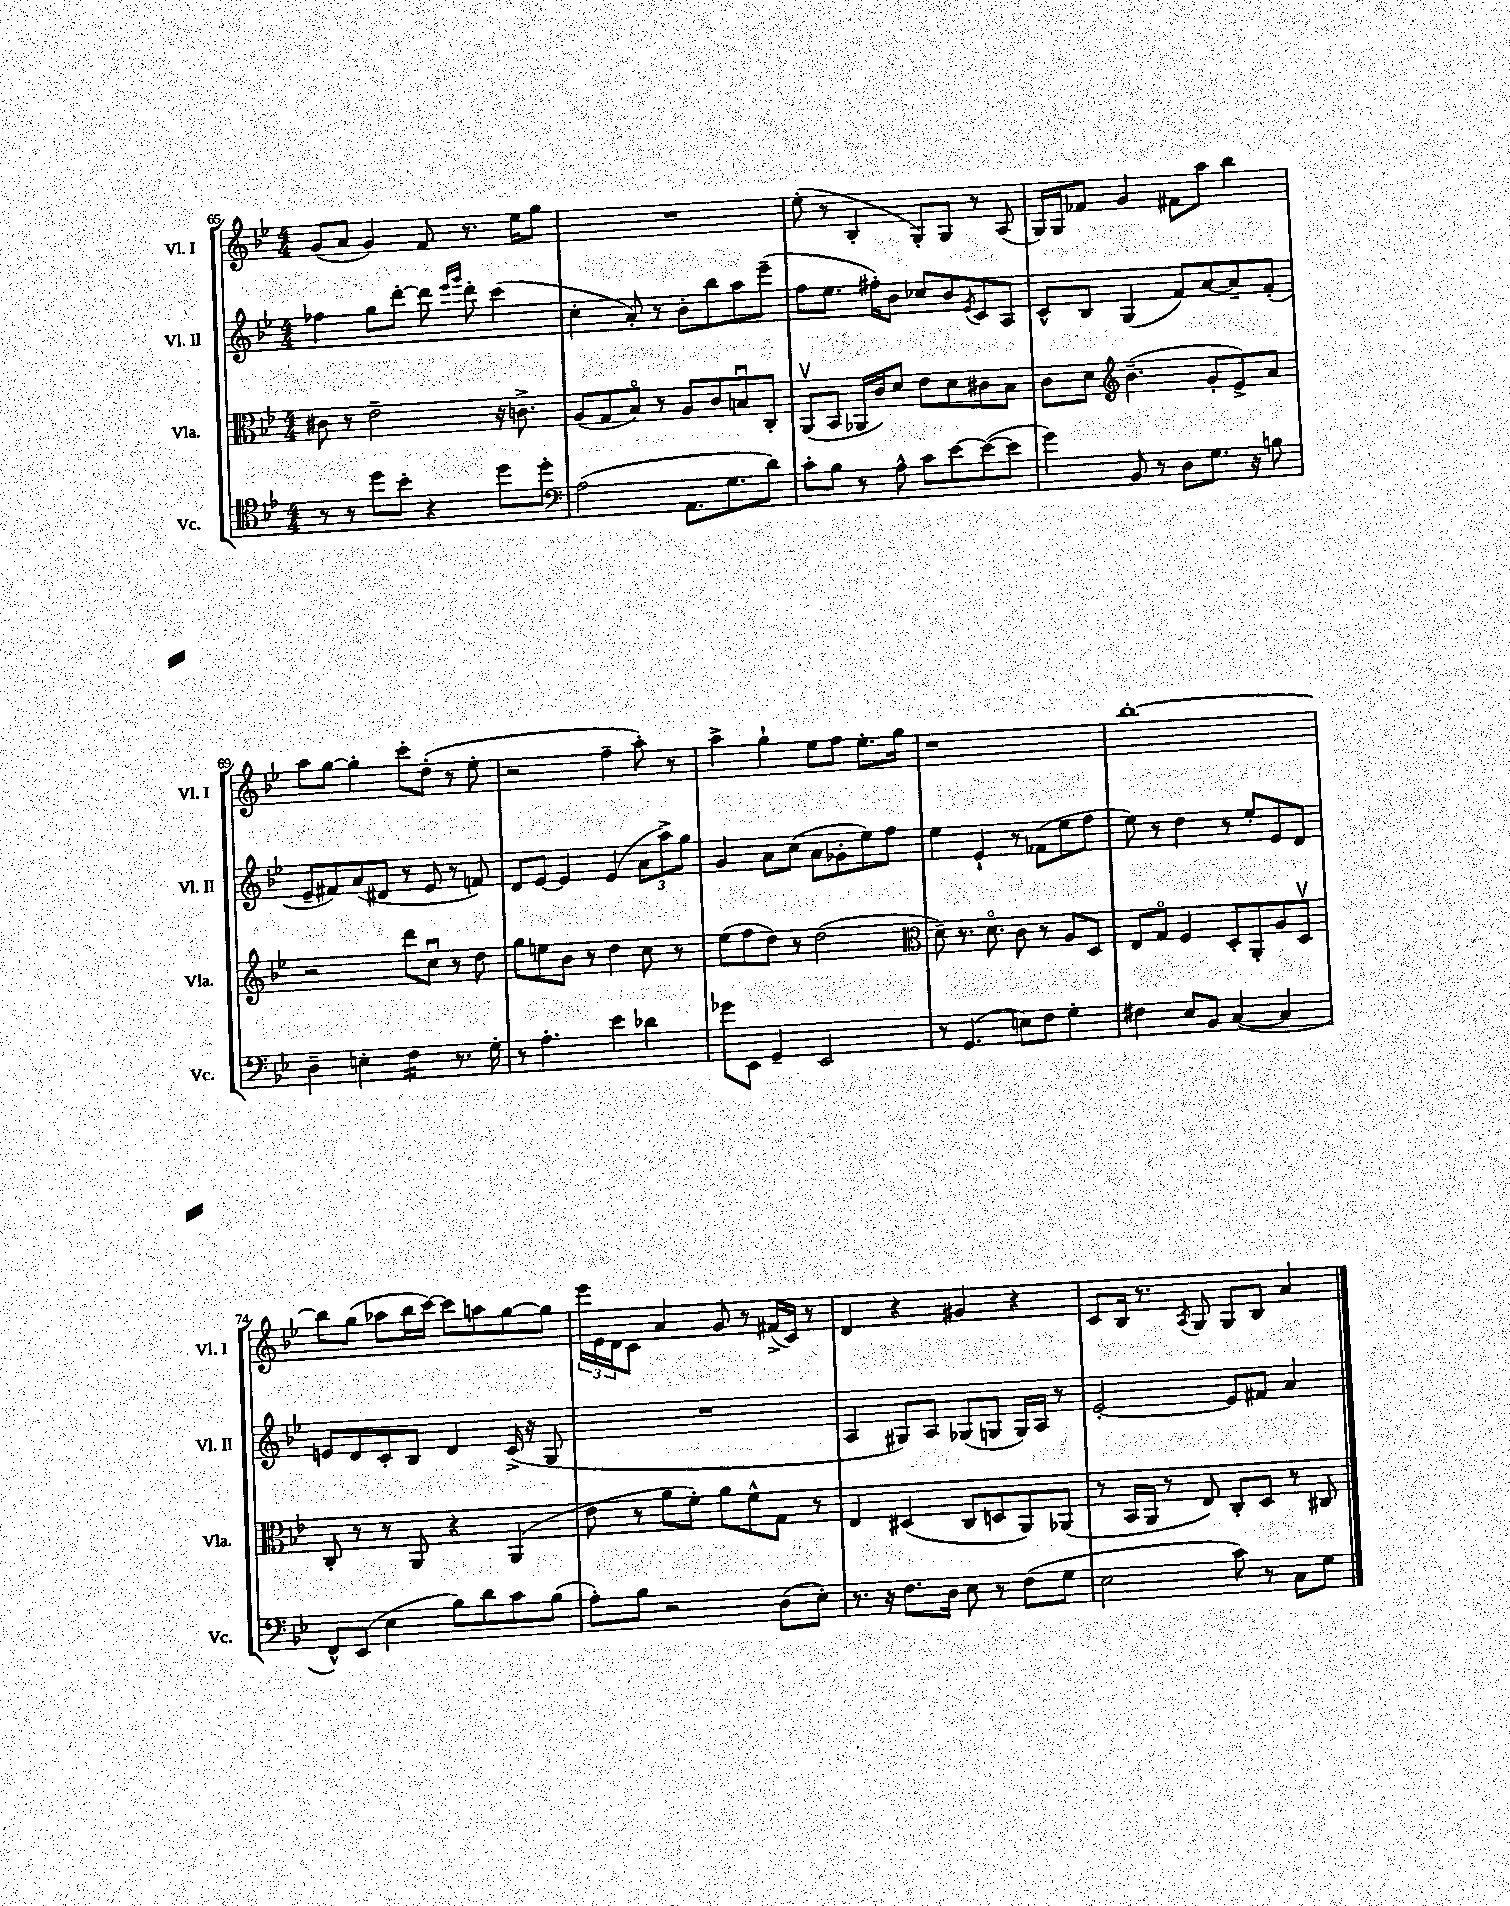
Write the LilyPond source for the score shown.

<<
\new StaffGroup <<
\new Staff = "s0" \with { instrumentName = "Vl. I" shortInstrumentName = "Vl. I" } {
    \clef treble \key bes \major \numericTimeSignature \time 4/4
    g'8( a'8 g'4) f'8 r8. ees''16 g''8 |
    R1 |
    ees''8-.( r8 bes4-. g8-.) g8 r8 a8( |
    g16) g16 fes'8 g'4 fis'8 a''8 bes''4 |
    a''8 g''8~ g''4-. c'''8-. d''8-.( r8 ees''8-. |
    r2 f''4-- a''8-.) r8 |
    a''4-> g''4-! ees''8 f''8 ees''8.-. g''16 |
    r1 |
    bes''1~-. |
    bes''8 g''8( aes''8 bes''16 c'''16~) c'''8 a''8 g''8~ g''8 |
    \tuplet 3/2 { ees'''16 ees'16 d'16 } c'8 a'4 g'8 r8 fis'16->( c'16) r8 |
    d'4 r4 gis'4 r4 |
    c'8 bes16 r8. \acciaccatura { a8 } g8 g8 bes8 a'4 \bar "|." |
}
\new Staff = "s1" \with { instrumentName = "Vl. II" shortInstrumentName = "Vl. II" } {
    \clef treble \key bes \major \numericTimeSignature \time 4/4
    fes''4 g''8 d'''8~-. d'''8 \grace { ees'''16 g'''16 } d'''8-. c'''4( |
    c''4-. a'8-.) r8 bes'8-. bes''8 a''8 ees'''8--( |
    f''8 ees''8. fis''16-.) bes'8 ces''8 bes'8 \acciaccatura { ees'8 } c'8 a8 |
    c'8-^ bes8 g4( f'8) a'8~ a'8-- f'8-.( |
    ees'8-- fis'8) a'8( dis'8 r8 ees'8 r8 f'8) |
    d'8 ees'8~ ees'4 ees'4( \tuplet 3/2 { a'8 a''8->) g''8 } |
    g'4 a'8 c''8( a'8 ges'8-. ees''8) f''8 |
    ees''4 ees'4-! r8 fes'8( ees''8 f''8 |
    ees''8) r8 d''4 r8 ees''8-. ees'8 d'8 |
    e'8 d'8 c'8-. bes8 d'4 c'16->( r16 g8 |
    R1 |
    a4 gis8) a8 ges8( g8 g16) a16 r8 |
    ees'2~-. ees'8 fis'8 a'4 \bar "|." |
}
\new Staff = "s2" \with { instrumentName = "Vla." shortInstrumentName = "Vla." } {
    \clef alto \key bes \major \numericTimeSignature \time 4/4
    cis'8 r8 ees'2-- r16 c'8.-> |
    a8( g8 bes8\flageolet) r8 a8 c'8 b8\downbow c8-. |
    a,8\upbow( bes,8 aes,16 c'16) d'8 ees'8 d'8 cis'8 bes8 |
    c'8 d'8 \clef treble bes'4.--( g'8-. ees'8->) a'8 |
    r2 d'''8 c''8\downbow r8 d''8 |
    g''8 e''8 bes'8 r8 d''4 c''8 r8 |
    ees''8( f''8 d''8) r8 d''2( |
    \clef alto d'8--) r8. d'8.\flageolet c'8 r8 a8 d8 |
    ees8 g8\flageolet f4 d8-. a,8-. a8 d8\upbow |
    c8-. r8 r8 a,8 r4 a,4( |
    ees'8 r8 a'8 f'8-.) a'8 f'8-^ g8 r8 |
    ees4 dis4( c8 d8 a,8) aes,8( |
    r8 bes,16 a,16 r8 ees8) c8-. d8 r8 cis8 \bar "|." |
}
\new Staff = "s3" \with { instrumentName = "Vc." shortInstrumentName = "Vc." } {
    \clef tenor \key bes \major \numericTimeSignature \time 4/4
    r8 r8 d''8 bes'8-. r4 d''8 d''8-. |
    \clef bass a2( a,8. g8. d'8) |
    c'8-. bes8 r8 a8-^ c'8 ees'8~ ees'8~( ees'8 |
    g'4) bes,8 r8 d8 g8. r16 b8 |
    d4-- e4-. f4:16 r8. g16-. |
    r8 a4.-. ees'4 des'4 |
    ges'8 ees,8 g,4-- ees,2 |
    r8 g,4.( e8) f8 g4-. |
    fis4 ees8 bes,8 c4~( c4 |
    f,8-^) ees,8( ees4 bes8) d'8 c'8 bes8( |
    a8-.) bes8 r2 d8( ees8-.) |
    r8. r16 f8. d16 ees8 r8 f8( g8 |
    ees2 c'8) r8 c8 g8 \bar "|." |
}
>>
>>
\layout { \context { \Score currentBarNumber = #65 } }
